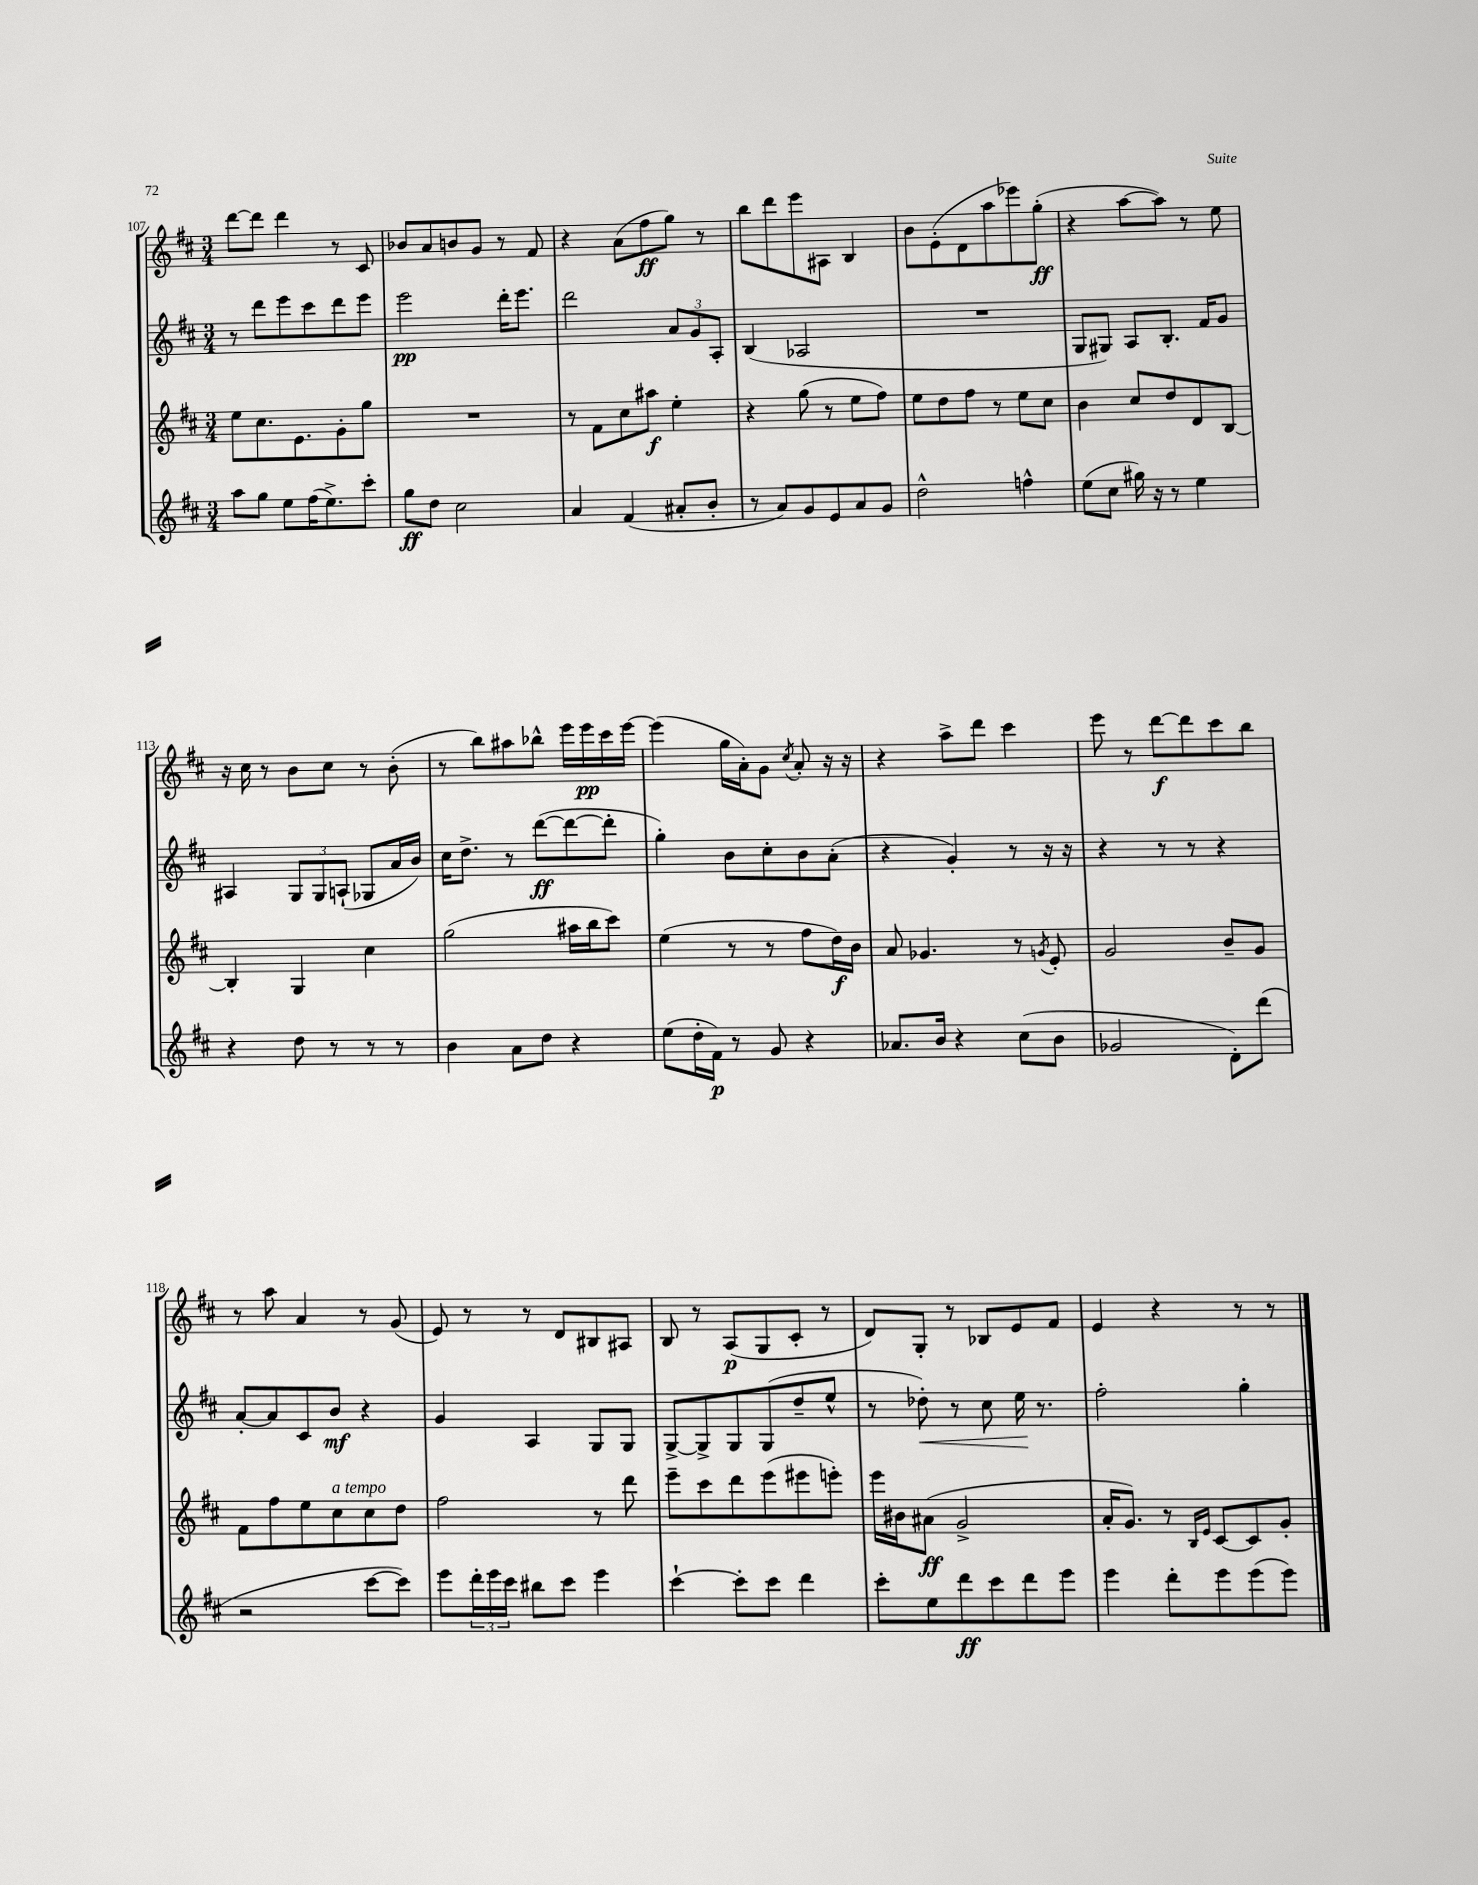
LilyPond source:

<<
\new StaffGroup <<
\new Staff = "s0" {
    \clef treble \key d \major \numericTimeSignature \time 3/4
    d'''8~ d'''8 d'''4 r8 cis'8 |
    bes'8 a'8 b'8 g'8 r8 fis'8 |
    r4 a'8( fis''8\ff g''8) r8 |
    b''8 d'''8 e'''8 ais8 b4 |
    b'8 e'8-.( d'8 a''8 ees'''8) g''8-.\ff( |
    r4 a''8~ a''8) r8 e''8 |
    r16 cis''16 r8 b'8 cis''8 r8 b'8-.( |
    r8 b''8) ais''8 bes''8-^ e'''16 e'''16\pp cis'''16 e'''16~ |
    e'''4( g''16 a'16-.) g'8 \acciaccatura { cis''8 } a'8-. r16 r16 |
    r4 a''8-> d'''8 cis'''4 |
    e'''8 r8 d'''8~\f d'''8 cis'''8 b''8 |
    r8 a''8 a'4 r8 g'8( |
    e'8) r8 r8 d'8 bis8 ais8 |
    b8 r8 a8\p( g8 cis'8-. r8 |
    d'8) g8-. r8 bes8 e'8 fis'8 |
    e'4 r4 r8 r8 \bar "|." |
}
\new Staff = "s1" {
    \clef treble \key d \major \numericTimeSignature \time 3/4
    r8 d'''8 e'''8 cis'''8 d'''8 e'''8 |
    e'''2\pp d'''16-. e'''8. |
    d'''2 \tuplet 3/2 { a'8 g'8 a8-. } |
    b4( aes2 |
    R2. |
    g8 gis8) a8 b8.-. fis'16 g'8 |
    ais4 \tuplet 3/2 { g8 g8 a8-!( } ges8 a'16 b'16) |
    cis''16 d''8.-> r8 d'''8~\ff( d'''8~ d'''8-. |
    g''4-.) b'8 cis''8-. b'8 a'8-.( |
    r4 g'4-.) r8 r16 r16 |
    r4 r8 r8 r4 |
    a'8~-. a'8 cis'8 b'8\mf r4 |
    g'4 a4 g8 g8 |
    g8~-> g8-> g8 g8( d''8-- e''8-^ |
    r8 des''8-.\<) r8 cis''8 e''16\! r8. |
    fis''2-. g''4-. \bar "|." |
}
\new Staff = "s2" {
    \clef treble \key d \major \numericTimeSignature \time 3/4
    e''8 cis''8. e'8. g'8-. g''8 |
    R2. |
    r8 fis'8 cis''8 ais''8\f e''4-. |
    r4 g''8( r8 e''8 fis''8) |
    e''8 d''8 fis''8 r8 e''8 cis''8 |
    b'4 cis''8 d''8 d'8 b8~ |
    b4-. g4 cis''4 |
    g''2( ais''16 b''16 cis'''8) |
    e''4( r8 r8 fis''8 d''16\f) b'16 |
    a'8 ges'4. r8 \acciaccatura { g'8 } e'8-. |
    g'2 b'8-- g'8 |
    fis'8 fis''8 e''8 cis''8^\markup { \italic "a tempo" } cis''8 d''8 |
    fis''2 r8 d'''8 |
    e'''8-- cis'''8 d'''8 e'''8( eis'''8 e'''8-.) |
    e'''16 bis'16 ais'8\ff( g'2-> |
    a'16-. g'8.) r8 \grace { b16 e'16 } cis'8~ cis'8 g'8-. \bar "|." |
}
\new Staff = "s3" {
    \clef treble \key d \major \numericTimeSignature \time 3/4
    a''8 g''8 e''8 fis''16( e''8.->) cis'''8-. |
    g''8\ff d''8 cis''2 |
    a'4 fis'4( ais'8-. b'8-. |
    r8 a'8) g'8 e'8 a'8 g'8 |
    d''2-^ f''4-^ |
    e''8( cis''8 gis''16) r16 r8 e''4 |
    r4 d''8 r8 r8 r8 |
    b'4 a'8 d''8 r4 |
    e''8( d''16-. fis'16\p) r8 g'8 r4 |
    aes'8. b'16 r4 cis''8( b'8 |
    ges'2 d'8-.) d'''8( |
    r2 cis'''8~ cis'''8) |
    e'''8 \tuplet 3/2 { d'''16-. e'''16 cis'''16 } bis''8 cis'''8 e'''4 |
    cis'''4~-! cis'''8-. cis'''8 d'''4 |
    cis'''8-. e''8 d'''8\ff cis'''8 d'''8 e'''8 |
    e'''4 d'''8-. e'''8 e'''8( e'''8) \bar "|." |
}
>>
>>
\layout { \context { \Score currentBarNumber = #107 } }
